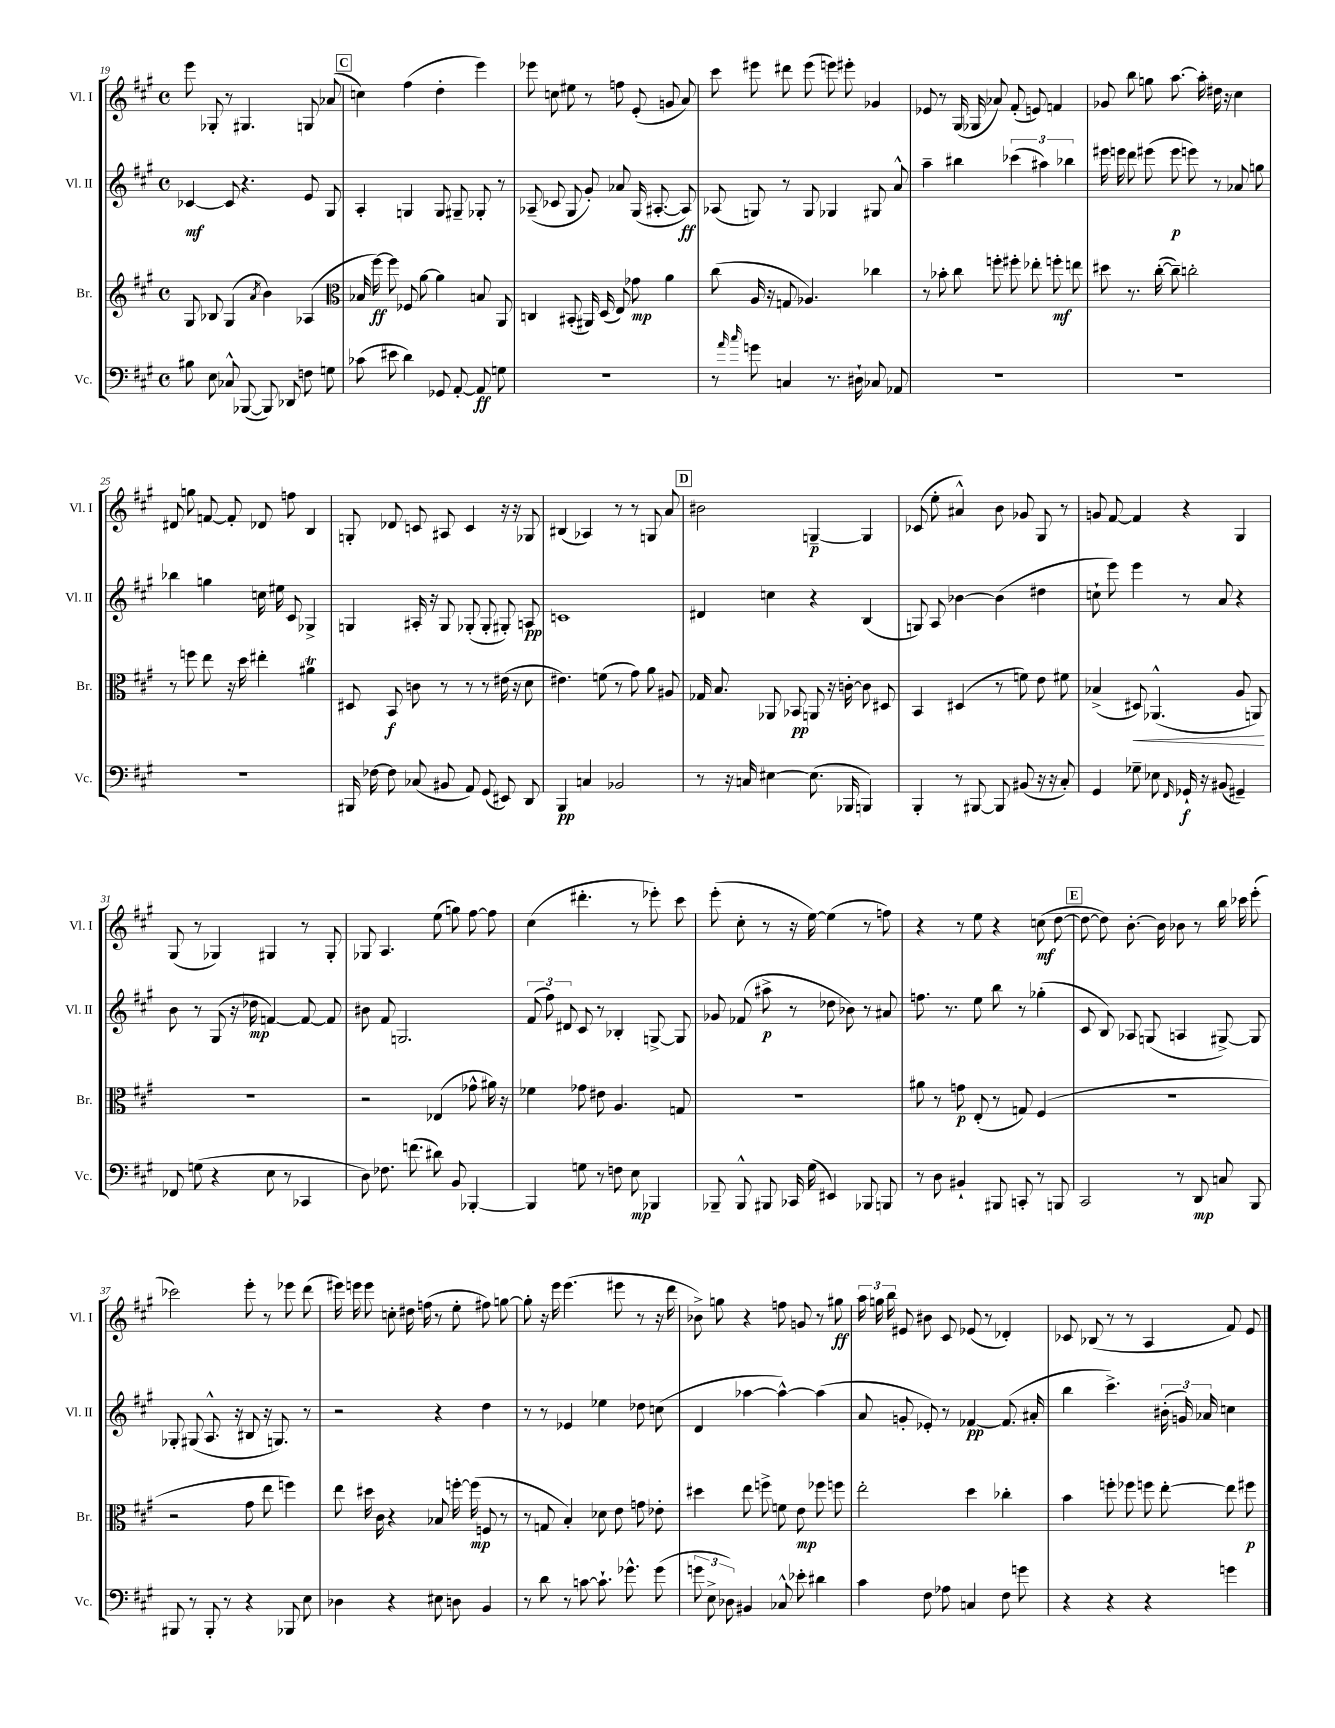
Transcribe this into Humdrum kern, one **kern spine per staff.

**kern	**dynam	**kern	**dynam	**kern	**dynam	**kern	**dynam
*part4	*part4	*part3	*part3	*part2	*part2	*part1	*part1
*staff4	*staff4	*staff3	*staff3	*staff2	*staff2	*staff1	*staff1
*I"Vc.	*	*I"Br.	*	*I"Vl. II	*	*I"Vl. I	*
*I'Vc.	*	*I'Br.	*	*I'Vl. II	*	*I'Vl. I	*
*clefF4	*	*clefG2	*	*clefG2	*	*clefG2	*
*k[f#c#g#]	*	*k[f#c#g#]	*	*k[f#c#g#]	*	*k[f#c#g#]	*
*M4/4	*	*M4/4	*	*M4/4	*	*M4/4	*
*met(c)	*	*met(c)	*	*met(c)	*	*met(c)	*
=19	=19	=19	=19	=19	=19	=19	=19
8B#X\	.	8G#/	.	[4c-X/	mf	8eee\	.
8E\	.	8B-X/	.	.	.	8G-X'/	.
8C-X^^/	.	(4G#/	.	8c-/]	.	8r	.
([8BBB-X/	.	.	.	4.r	.	4.G#X/	.
.	.	8qa/	.	.	.	.	.
8BBB-/])	.	4b\)	.	.	.	.	.
8DD-X/	.	.	.	.	.	.	.
8Fn\	.	(4A-X/	.	8e/	.	8Gn/	.
8Gn\	.	.	.	8G#/	.	(8a-X/	.
!!LO:REH:place=s1:t=C
=20	=20	=20	=20	=20	=20	=20	=20
*	*	*clefC3	*	*	*	*	*
(8c-X\	.	16B-X/	.	4A'/	.	4ccn\)	.
.	.	[16ff#\)	ff	.	.	.	.
8e#X\	.	8ff#\]	.	.	.	.	.
4d\)	.	8F-X/	.	4Gn/	.	(4ff#\	.
.	.	[8a\	.	.	.	.	.
8GG-X/	.	4a\]	.	8G/	.	4dd'\	.
[8AA'/	.	.	.	8G#X~/	.	.	.
8AA/]	ff	8Bn/	.	8G-X'/	.	4eee\)	.
8Gn\	.	8AA/	.	8r	.	.	.
=21	=21	=21	=21	=21	=21	=21	=21
1r	.	4Cn/	.	(8A-X~/	.	8eee-X\	.
.	.	.	.	8c-X/	.	8ccn\	.
.	.	(8BB#X'/	.	8G#/	.	8ee#X\	.
.	.	16AA#X/)	.	8g#'/)	.	8r	.
.	.	(16D/	.	.	.	.	.
.	.	8E/)	.	8a-X/	.	8ffn\	.
.	.	8g-X\	mp	(16G#/	.	(8e'/	.
.	.	.	.	[8.A#X'/	.	.	.
.	.	4a\	.	.	.	8gn/	.
.	.	.	.	8A#/])	ff	8a/)	.
=22	=22	=22	=22	=22	=22	=22	=22
8r	.	(8cc#\	.	(8A-X/	.	8ccc#\	.
16qqa/	.	.	.	.	.	.	.
16qqcc#/	.	.	.	.	.	.	.
8gn\	.	16A/	.	8Gn/)	.	8eee#X\	.
.	.	16r	.	.	.	.	.
4Cn/	.	8Gn/	.	8r	.	8ddd#X\	.
.	.	4.A-X/)	.	8G/	.	(8eee#\	.
8.r	.	.	.	4G-X/	.	8eeen\)	.
.	.	.	.	.	.	8eee#X'\	.
16D#X`\	.	.	.	.	.	.	.
8C-X/	.	4cc-X\	.	8G#X/	.	4g-X/	.
8AA-X/	.	.	.	8a^^/	.	.	.
=23	=23	=23	=23	=23	=23	=23	=23
1r	.	8r	.	4aa~\	.	8e-X/	.
.	.	8b-X'\	.	.	.	8r	.
.	.	8cc#\	.	4bb#X\	.	(16G#/	.
.	.	.	.	.	.	16G-X/	.
.	.	8ffn'\	.	.	.	8a-X/)	.
.	.	8ff#X'\	.	(6ccc-X\	.	(8f#'/	.
.	.	8ee-X'\	.	.	.	8en/)	.
.	.	.	.	6aa#X\)	.	.	.
.	.	8ffn'\	mf	.	.	4fn/	.
.	.	.	.	6bb-X\	.	.	.
.	.	8een\	.	.	.	.	.
=24	=24	=24	=24	=24	=24	=24	=24
1r	.	8dd#X\	.	16eee#X\	.	8g-X/	.
.	.	.	.	16eeen\	.	.	.
.	.	8.r	.	8ddd\	.	8bb\	.
.	.	.	.	(8eee#X\	.	8ggn\	.
.	.	([16cc#'\	.	.	.	.	.
.	.	8cc#~\])	.	8eee#\	p	[8.aa\	.
.	.	2ccn'\	.	8eeen\)	.	.	.
.	.	.	.	.	.	16aa'\]	.
.	.	.	.	8r	.	16dd#X\	.
.	.	.	.	.	.	16r	.
.	.	.	.	8a-X/	.	4cc#\	.
.	.	.	.	8ggn\	.	.	.
!!LO:LB:g=z
=25	=25	=25	=25	=25	=25	=25	=25
1r	.	8r	.	4bb-X\	.	8d#X/	.
.	.	8ffn\	.	.	.	8ggn\	.
.	.	8ee\	.	4ggn\	.	[8fn/	.
.	.	16r	.	.	.	8f'/]	.
.	.	16dd\	.	.	.	.	.
.	.	4ee#X'\	.	16ccn\	.	8d-X/	.
.	.	.	.	16ee#X\	.	.	.
.	.	.	.	8c#/	.	8ffn\	.
.	.	4a#Xt\	.	4G-X^/	.	4B/	.
=26	=26	=26	=26	=26	=26	=26	=26
16BBB#X/	.	8D#X/	.	4Gn/	.	8Gn'/	.
[16F-X\	.	.	.	.	.	.	.
8F-\]	.	8BB/	f	.	.	8d-X/	.
(8C-X/	.	8cn\	.	16A#X'/	.	8cn/	.
.	.	.	.	16r	.	.	.
8BB#X/	.	8r	.	8G/	.	8A#X/	.
8AA/)	.	8r	.	(8G-X'/	.	4c/	.
(8GG#/	.	8r	.	8G-'/	.	.	.
8EE#X/)	.	(16e#X\	.	8G#X'/)	.	16r	.
.	.	16r	.	.	.	16r	.
8DD/	.	8d\	.	8An/	pp	8G-X/	.
=27	=27	=27	=27	=27	=27	=27	=27
4BBB/	pp	4.e#X\)	.	1cn	.	(4B#X/	.
4Cn/	.	.	.	.	.	4A-X/)	.
.	.	(8fn\	.	.	.	.	.
2BB-X/	.	8r	.	.	.	8r	.
.	.	8g#\)	.	.	.	8r	.
.	.	8a\	.	.	.	8Gn/	.
.	.	8A#X/	.	.	.	8a/	.
!!LO:REH:place=s1:t=D
=28	=28	=28	=28	=28	=28	=28	=28
8r	.	16G-X/	.	4d#X/	.	2b#X\	.
.	.	8.B/	.	.	.	.	.
16r	.	.	.	.	.	.	.
16Cn/	.	.	.	.	.	.	.
[4E#X\	.	8AA-X/	.	4ccn\	.	.	.
.	.	8BB-X/	pp	.	.	.	.
(8.E#\]	.	8AAn/	.	4r	.	[4Gn~/	p
.	.	16r	.	.	.	.	.
16BBB-X/	.	[16cn'\	.	.	.	.	.
4BBBn/)	.	8c\]	.	(4B/	.	4G/]	.
.	.	8D#X/	.	.	.	.	.
=29	=29	=29	=29	=29	=29	=29	=29
4BBB'/	.	4BB/	.	8Gn/)	.	(8c-X/	.
.	.	.	.	8A/	.	8ee'\	.
8r	.	(4D#X/	.	[4b-X\	.	4a#X^^/)	.
[8BBB#X/	.	.	.	.	.	.	.
8BBB#/]	.	8r	.	(4b-\]	.	8b\	.
(8BB#X/	.	8fn\)	.	.	.	8g-X/	.
16r	.	8e\	.	4dd#X\	.	8G#/	.
16r	.	.	.	.	.	.	.
8C#'/)	.	8f#X\	.	.	.	8r	.
=30	=30	=30	=30	=30	=30	=30	=30
4GG#/	.	(4B-X^/	.	8ccn`\	.	8gn/	.
.	.	.	.	8eee\)	.	[8f#/	.
!	!	!	!LO:HP:b	!	!	!	!
8G-X~\	.	8D#X/)	<	4eee\	.	4f#/]	.
8E-X\	.	(4.AA-X^^/	.	.	.	.	.
16qqFF#/	.	.	.	.	.	.	.
16GG-X`/	f	.	.	8r	.	4r	.
16r	.	.	.	.	.	.	.
(8BB#X/	.	.	.	8a/	.	.	.
4GG#X~/)	.	8A/	.	4r	.	4G#/	.
.	.	8AAn/)	.	.	.	.	.
.	.	.	[	.	.	.	.
!!LO:LB:g=z
=31	=31	=31	=31	=31	=31	=31	=31
8FF-X/	.	1r	.	8b\	.	(8G#/	.
(8Gn\	.	.	.	8r	.	8r	.
4r	.	.	.	(8G#/	.	4G-X/)	.
.	.	.	.	16r	.	.	.
.	.	.	.	16dd-X\	mp	.	.
8E\	.	.	.	[4fn/)	.	4G#X/	.
8r	.	.	.	.	.	.	.
4CC-X/	.	.	.	8f/_	.	8r	.
.	.	.	.	8f/]	.	8G#'/	.
=32	=32	=32	=32	=32	=32	=32	=32
8D\)	.	2r	.	8b#X\	.	8G-X/	.
8.F-X\	.	.	.	8f#/	.	4.A/	.
.	.	.	.	2.Gn/	.	.	.
(8.fn\	.	.	.	.	.	.	.
8d#X\)	.	(4E-X/	.	.	.	(8ee\	.
8BB/	.	.	.	.	.	8ggn\)	.
[4BBB-X'/	.	8g-X^^\	.	.	.	[8ff#\	.
.	.	16a#X\)	.	.	.	8ff#\]	.
.	.	16r	.	.	.	.	.
=33	=33	=33	=33	=33	=33	=33	=33
4BBB-/]	.	4f-X\	.	(12f#/	.	(4cc#\	.
.	.	.	.	12ff#\)	.	.	.
.	.	.	.	12d#X/	.	.	.
8Gn\	.	8g-X\	.	8c#/	.	4.ddd#X'\	.
8r	.	8e#X\	.	8r	.	.	.
8Fn\	.	4.A/	.	4B-X'/	.	.	.
8E\	mp	.	.	.	.	8r	.
4BBB-X/	.	.	.	[8Gn^/	.	8eee-X'\)	.
.	.	8Gn/	.	8G/]	.	8ccc#\	.
=34	=34	=34	=34	=34	=34	=34	=34
8BBB-X~/	.	1r	.	8g-X/	.	(8eee'\	.
8BBB-^^/	.	.	.	(8f-X/	.	8cc#'\	.
8BBB#X/	.	.	.	8aa#X^\	p	8r	.
16CC-X/	.	.	.	8r	.	16r	.
(16G#\	.	.	.	.	.	[16ee\)	.
4EE#X/)	.	.	.	8dd-X\	.	(4ee\]	.
.	.	.	.	8b-X\)	.	.	.
8BBB-X/	.	.	.	8r	.	8r	.
8BBBn/	.	.	.	8a#X/	.	8ffn\)	.
=35	=35	=35	=35	=35	=35	=35	=35
8r	.	8a#X\	.	8.ffn\	.	4r	.
8D\	.	8r	.	.	.	.	.
.	.	.	.	8.r	.	.	.
4BB#X`/	.	8gn\	p	.	.	8r	.
.	.	(8E'/	.	8ee\	.	8ee\	.
8BBB#X/	.	8r	.	8bb\	.	4r	.
8CCn'/	.	8Gn/)	.	8r	.	.	.
8r	.	(4F#/	.	(4gg-X'\	.	(8ccn\	mf
8BBBn/	.	.	.	.	.	[8dd\	.
!!LO:REH:place=s1:t=E
=36	=36	=36	=36	=36	=36	=36	=36
2CC#/	.	1r	.	8c#/	.	8dd\_	.
.	.	.	.	8B/)	.	8dd\])	.
.	.	.	.	8A-X/	.	[8.b'\	.
.	.	.	.	(8Gn/	.	.	.
.	.	.	.	.	.	16b\]	.
8r	.	.	.	4An/	.	8b-X\	.
8DD/	mp	.	.	.	.	8r	.
8Cn/	.	.	.	[8G#X^/)	.	16bb\	.
.	.	.	.	.	.	16ccc-X\	.
8BBB/	.	.	.	8G#/]	.	(8eee'\	.
!!LO:LB:g=z
=37	=37	=37	=37	=37	=37	=37	=37
8BBB#X/	.	2r	.	8G-X'/	.	2ccc-X\)	.
8r	.	.	.	(8G#X/	.	.	.
8BBB#'/	.	.	.	8.A^^/	.	.	.
8r	.	.	.	.	.	.	.
.	.	.	.	16r	.	.	.
4r	.	8g#\	.	8B#X/	.	8eee'\	.
.	.	8ee\	.	16r	.	8r	.
.	.	.	.	8.Gn/)	.	.	.
8BBB-X/	.	4ffn\)	.	.	.	8eee-X\	.
8E\	.	.	.	8r	.	(8ddd\	.
=38	=38	=38	=38	=38	=38	=38	=38
4D-X\	.	8ee\	.	2r	.	16eee#X\)	.
.	.	.	.	.	.	16eeen\	.
.	.	16dd#X\	.	.	.	8eee\	.
.	.	16c#\	.	.	.	.	.
4r	.	4r	.	.	.	8ccn'\	.
.	.	.	.	.	.	16dd#X\	.
.	.	.	.	.	.	(16ffn\	.
8E#X\	.	8B-X/	.	4r	.	8r	.
8Dn\	.	[16ffn'\	.	.	.	8ee'\	.
.	.	(16ff\]	mp	.	.	.	.
4BB/	.	8Fn/	.	4dd\	.	8ff#X\)	.
.	.	8r	.	.	.	[8ggn\	.
=39	=39	=39	=39	=39	=39	=39	=39
8r	.	8r	.	8r	.	8gg'\]	.
8d\	.	8Gn/	.	8r	.	16r	.
.	.	.	.	.	.	16eee\	.
8r	.	4B'/)	.	4e-X/	.	(4.eee\	.
[8cn\	.	.	.	.	.	.	.
8.c`\]	.	8d-X\	.	4ee-X\	.	.	.
.	.	8e\	.	.	.	8eee#X\	.
8.g-X^^\	.	.	.	.	.	.	.
.	.	8gn\	.	8dd-X\	.	8r	.
(8g-\	.	8e-X'\	.	(8ccn\	.	16r	.
.	.	.	.	.	.	16ddd\	.
=40	=40	=40	=40	=40	=40	=40	=40
12gn\	.	4dd#X\	.	4d/	.	8b-X^\)	.
12E^\	.	.	.	.	.	.	.
.	.	.	.	.	.	8ggn\	.
12D-X\)	.	.	.	.	.	.	.
4BB#X/	.	8ee\	.	[4aa-X\	.	4r	.
.	.	8ffn^\	.	.	.	.	.
8C-X^^/	.	8fn\	.	4aa-^^\_)	.	8ffn\	.
8e-X'\	.	8e\	mp	.	.	8gn/	.
4d#X\	.	8ff-X\	.	(4aa-\]	.	8r	.
.	.	8ffn\	.	.	.	8gg#X\	ff
=41	=41	=41	=41	=41	=41	=41	=41
4c#\	.	2ee'\	.	8a/	.	24aa\	.
.	.	.	.	.	.	24ggn\	.
.	.	.	.	.	.	24bb\	.
.	.	.	.	8gn'/	.	8e#X/	.
8F#\	.	.	.	8e-X'/)	.	8b#X\	.
8A-X\	.	.	.	8r	.	8c#/	.
4Cn/	.	4dd\	.	[4f-X/	pp	(8e-X/	.
.	.	.	.	.	.	8r	.
8F#\	.	4cc-X'\	.	(8.f-/]	.	4d-X'/)	.
8gn\	.	.	.	.	.	.	.
.	.	.	.	16a#X'/	.	.	.
=42	=42	=42	=42	=42	=42	=42	=42
4r	.	4b\	.	4bb\	.	8c-X/	.
.	.	.	.	.	.	(8B-X/	.
4r	.	8ffn'\	.	4.ccc#^\)	.	8r	.
.	.	8ff-X\	.	.	.	8r	.
4r	.	8ffn\	.	.	.	4A/	.
.	.	[8ee'\	.	(24b#X'\	.	.	.
.	.	.	.	24gn/)	.	.	.
.	.	.	.	24a-X/	.	.	.
4gn\	.	8ee\]	.	4ccn\	.	8f#/)	.
.	.	8ff#X\	p	.	.	8e/	.
==	==	==	==	==	==	==	==
*-	*-	*-	*-	*-	*-	*-	*-
